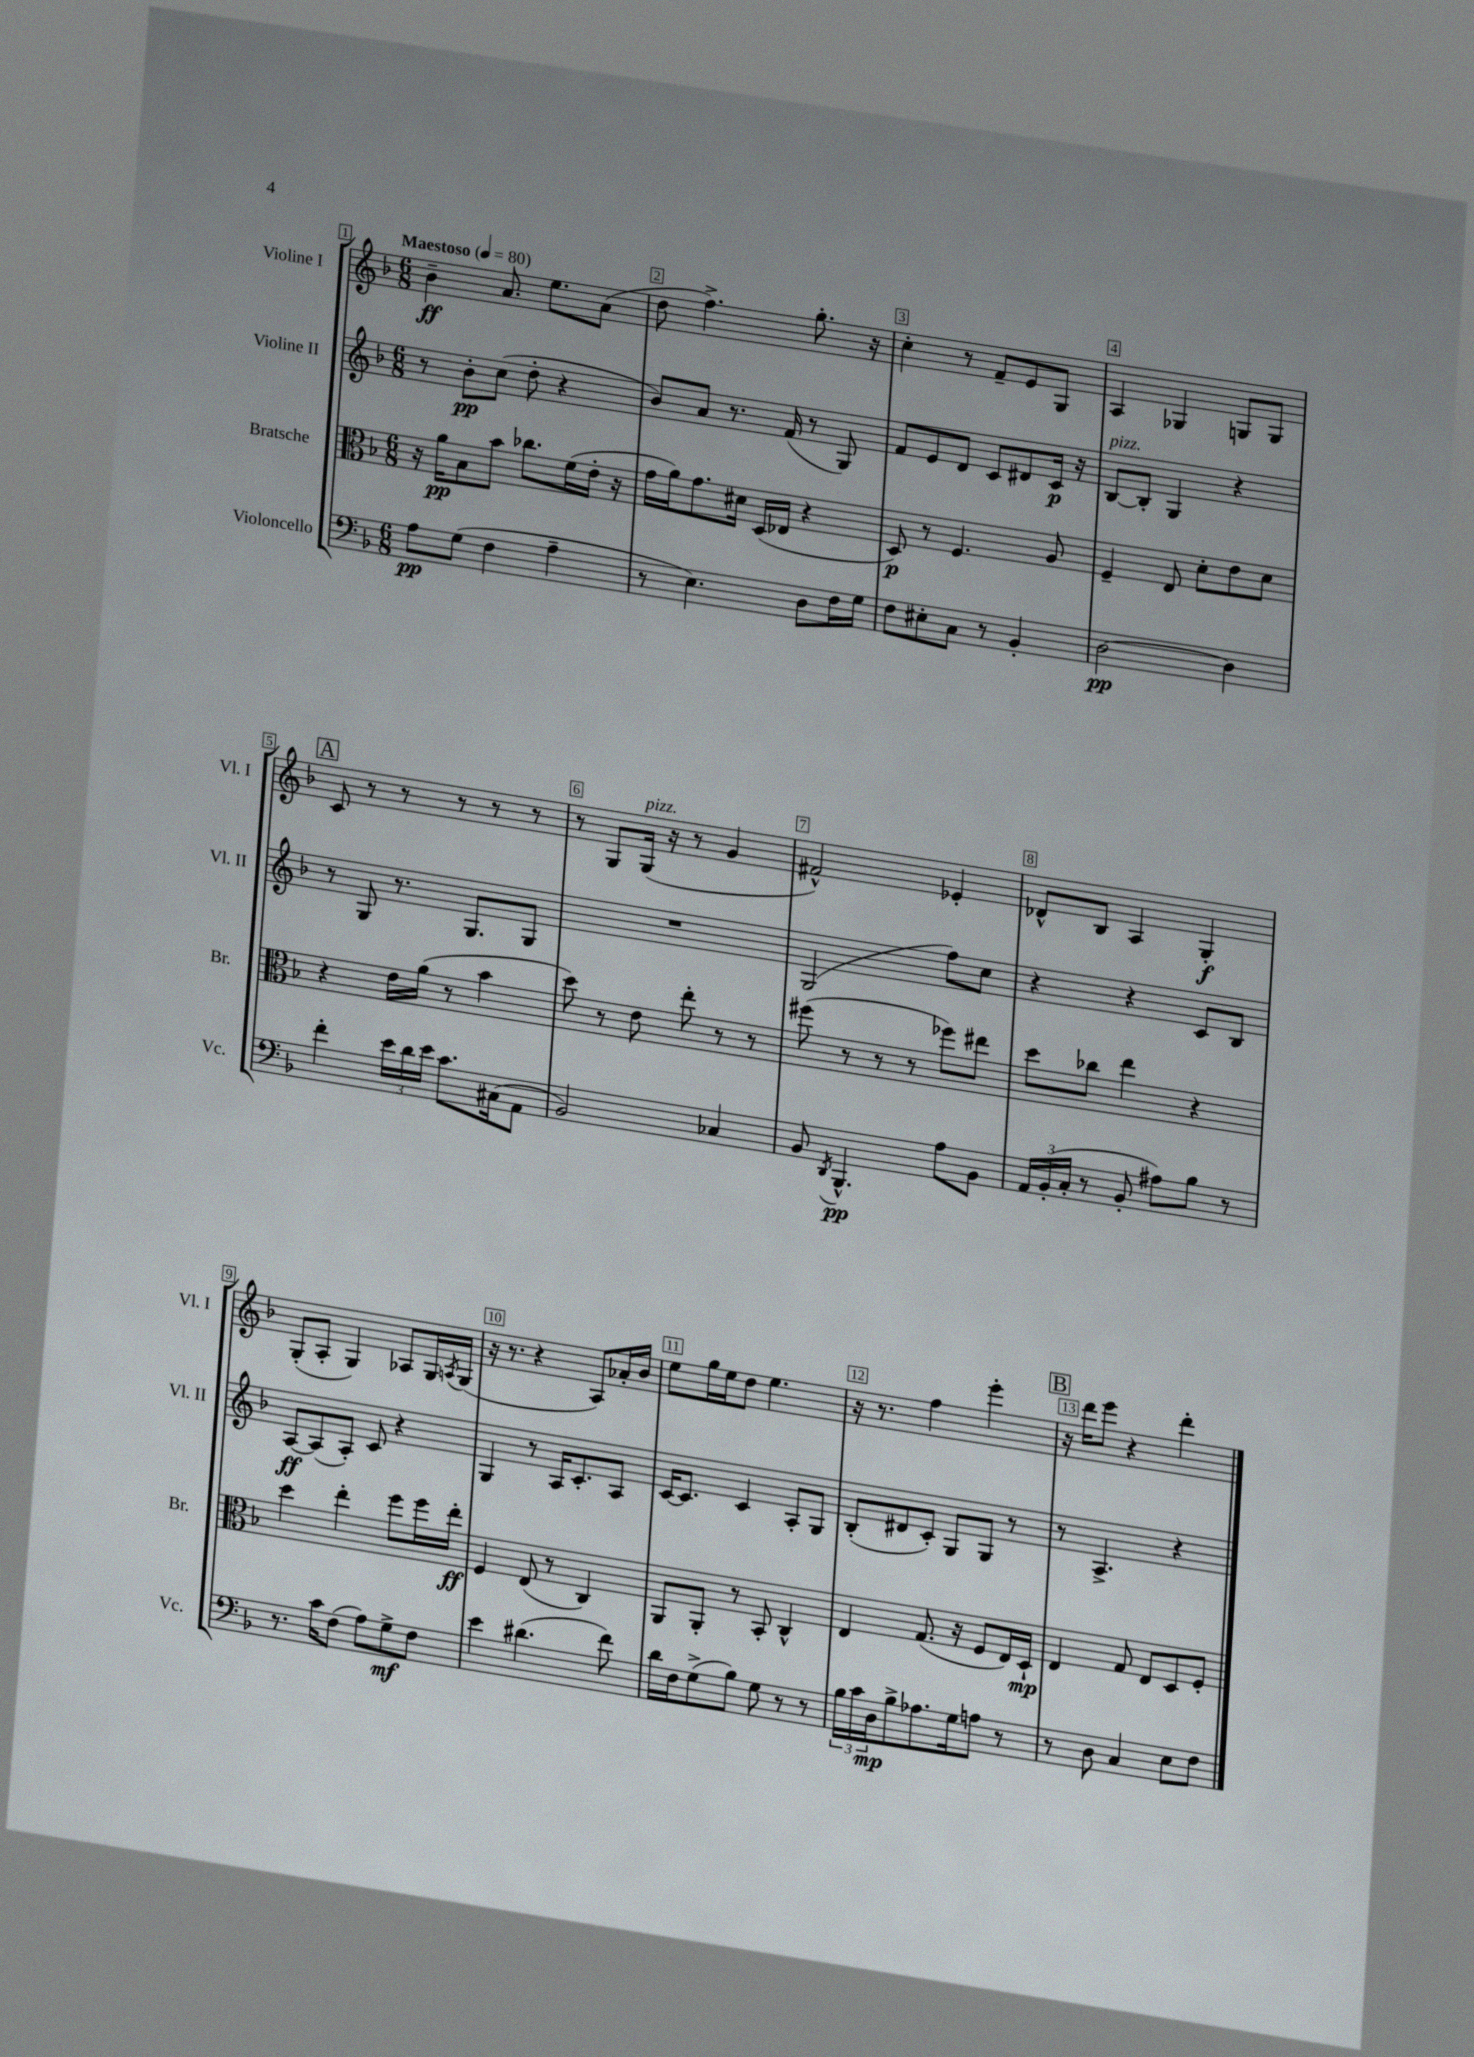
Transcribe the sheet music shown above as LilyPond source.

<<
\new StaffGroup <<
\new Staff = "s0" \with { instrumentName = "Violine I" shortInstrumentName = "Vl. I" } {
    \clef treble \key f \major \numericTimeSignature \time 6/8 \tempo "Maestoso" 4 = 80
    bes'4--\ff a'8. e''8. a'8( |
    d''8 f''4.->) g''8.-. r16 |
    c''4-. r8 f'8-- e'8 g8 |
    a4 ges4 g8 g8 |
    \mark \markup { \box "A" } c'8 r8 r8 r8 r8 r8 |
    r8 g8 g16^\markup { \italic "pizz." }( r16 r8 g'4 |
    fis'2-^) ees'4-. |
    des'8-^ bes8 a4 g4-.\f |
    g8-.( a8-. g4) aes8 g16 \acciaccatura { a8 } g16( |
    r16 r8. r4 a8) aes'16-. bes'16 |
    e''8 g''16 e''16 d''8 e''4. |
    r16 r8. f''4 e'''4-. |
    \mark \markup { \box "B" } r16 d'''16 e'''8 r4 d'''4-. \bar "|." |
}
\new Staff = "s1" \with { instrumentName = "Violine II" shortInstrumentName = "Vl. II" } {
    \clef treble \key f \major \numericTimeSignature \time 6/8
    r8 bes'8-.\pp c''8( d''8-. r4 |
    bes'8) a'8 r8. f'16( r8 g8) |
    f'8 e'8 d'8 c'8 dis'8 c'16\p r16 |
    bes8~^\markup { \italic "pizz." } bes8-. g4 r4 |
    \mark \markup { \box "A" } r8 g8 r8. g8. g8 |
    R2. |
    g2( f''8) c''8 |
    r4 r4 c'8 bes8 |
    a8~\ff a8( a8-.) c'8 r4 |
    g4 r8 a16 c'8.-. a8 |
    c'16~ c'8. c'4 a8-. g8 |
    bes8-.( dis'8 c'8-.) g8 g8 r8 |
    \mark \markup { \box "B" } r8 a4.-> r4 \bar "|." |
}
\new Staff = "s2" \with { instrumentName = "Bratsche" shortInstrumentName = "Br." } {
    \clef alto \key f \major \numericTimeSignature \time 6/8
    r16 a'16\pp bes8 bes'8 ces''8. f'16( e'16-. r16 |
    g'16 a'16) g'8. dis'16 d16( ees16 r4 |
    d8\p) r8 f4. a8 |
    f4-- e8 d'8-. e'8 d'8 |
    \mark \markup { \box "A" } r4 e'16 a'16( r8 bes'4 |
    d''8) r8 e'8 e''8-. r8 r8 |
    fis''8( r8 r8 r8 fes''8) eis''8 |
    d''8 ces''8 e''4 r4 |
    d''4 e''4-. f''8 f''16 e''16-.\ff |
    f4 e8( r8 c4) |
    a,8 a,8-. r8 bes,8-. c4-^ |
    e4 g8.( r16 f8 e16) d16-!\mp |
    \mark \markup { \box "B" } e4 g8 e8 d8 f8-. \bar "|." |
}
\new Staff = "s3" \with { instrumentName = "Violoncello" shortInstrumentName = "Vc." } {
    \clef bass \key f \major \numericTimeSignature \time 6/8
    a8\pp g8( f4 a4-- |
    r8 e4.) d8 f16 g16 |
    f8 eis8-. c8 r8 bes,4-. |
    d2~\pp d4 |
    \mark \markup { \box "A" } f'4-. \tuplet 3/2 { e'16 d'16 e'16 } c'8. cis16( a,8 |
    bes,2) ces4 |
    bes,8 \acciaccatura { d,8 } bes,,4.-^\pp a8 bes,8 |
    \tuplet 3/2 { a,16 bes,16-.( c16-. } r8 bes,8-. ais8) bes8 r8 |
    r8. c'16 f8( a8) g8->\mf f8 |
    e'4 dis'4.( f'8) |
    d'16 f16 g8->( bes8) g8 r8 r8 |
    \tuplet 3/2 { bes16 c'16 d16\mp } bes8-> aes8. g16 a8 r8 |
    \mark \markup { \box "B" } r8 d8 c4 e8 f8 \bar "|." |
}
>>
>>
\layout { \context { \Score \override BarNumber.break-visibility = ##(#f #t #t) barNumberVisibility = #all-bar-numbers-visible \override BarNumber.stencil = #(make-stencil-boxer 0.1 0.3 ly:text-interface::print) } }
